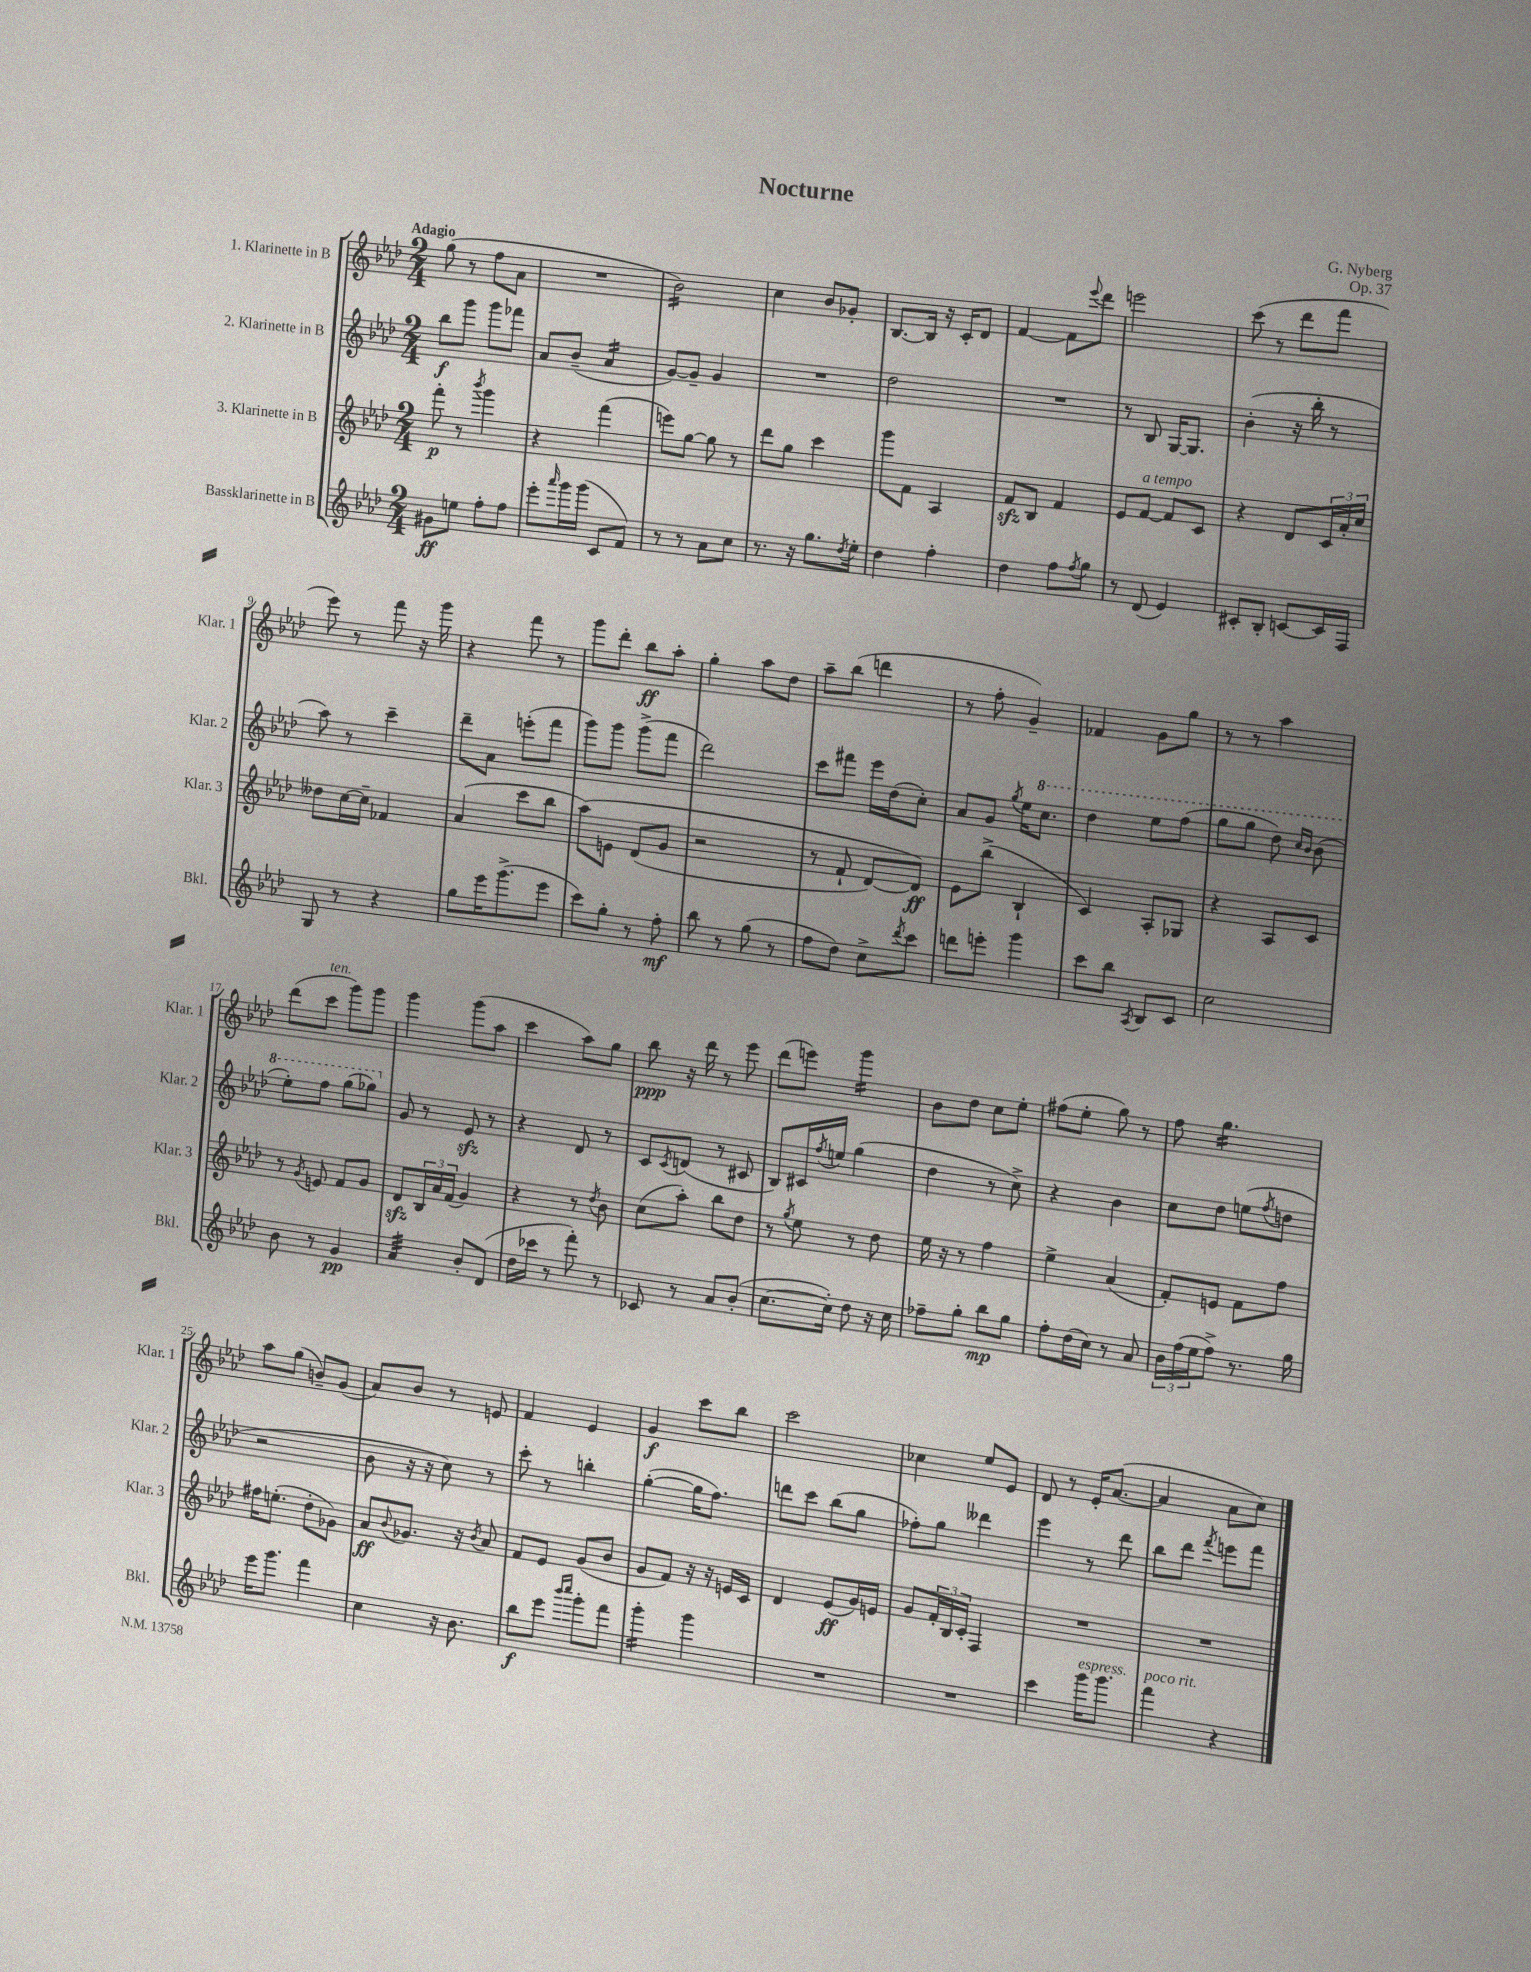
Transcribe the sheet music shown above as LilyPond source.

\header { title = "Nocturne" composer = "G. Nyberg" opus = "Op. 37" }
<<
\new StaffGroup <<
\new Staff = "s0" \with { instrumentName = "1. Klarinette in B" shortInstrumentName = "Klar. 1" } {
    \clef treble \key aes \major \numericTimeSignature \time 2/4 \tempo "Adagio"
    g''8( r8 f''8 aes'8 |
    R2 |
    bes'2:16) |
    c''4 bes'8 ges'8-. |
    bes8.~ bes16 r16 c'16-. des'8 |
    f'4~ f'8 \appoggiatura { ees'''8 } des'''8 |
    e'''2 |
    c'''8( r8 des'''8 f'''8 |
    ees'''8) r8 f'''8 r16 g'''16 |
    r4 f'''8 r8 |
    g'''8 des'''8-. bes''8\ff aes''8-. |
    g''4-. aes''8 des''8 |
    aes''8-- bes''8( d'''4 |
    r8 f''8-. g'4--) |
    fes'4 g'8 g''8 |
    r8 r8 aes''4 |
    des'''8( c'''8^\markup { \italic "ten." } g'''8) g'''8 |
    g'''4 g'''8( aes''8 |
    c'''4 aes''8) g''8 |
    bes''8\ppp r16 des'''16 r8 ees'''8 |
    des'''8( e'''8) g'''4:16 |
    bes'8 des''8 c''8 ees''8-. |
    fis''8( ees''8-. g''8) r8 |
    f''8 g''4.:16 |
    aes''8 g''8( b'8--) g'8( |
    aes'8) bes'8 r8 e'8 |
    f'4 ees'4 |
    g'4\f c'''8 bes''8 |
    c'''2 |
    ces''4 ees''8 ees'8 |
    des'8 r8 ees'16-. aes'8.~( |
    aes'4 aes'8 c''8) \bar "|." |
}
\new Staff = "s1" \with { instrumentName = "2. Klarinette in B" shortInstrumentName = "Klar. 2" } {
    \clef treble \key aes \major \numericTimeSignature \time 2/4
    bes''8\f g'''8 g'''8 fes'''8 |
    aes'8 bes'8--( aes'4:16 |
    g'8~) g'8-- g'4 |
    R2 |
    des''2 |
    R2 |
    r8 bes8 g16~ g8. |
    bes'4-.( r16 bes''16-. r8 |
    aes''8) r8 c'''4-- |
    des'''8-- aes'8 e'''8-.( f'''8 |
    g'''8) g'''8 g'''8->( f'''8 |
    des'''2) |
    c'''8 fis'''8 ees'''16 des''16( c''8-.) |
    aes'8 g'8 \acciaccatura { g''8 } ees''16 \ottava #1 c'''8. |
    des'''4 ees'''8 f'''8( |
    g'''8 g'''8 des'''8) \grace { c'''16 bes''16 } bes''8( |
    ees'''8-.) f'''8 g'''8( ges'''8) \ottava #0 |
    g'8 r8 ees'8\sfz r8 |
    r4 des'8 r8 |
    c'8 \acciaccatura { c'8 } d'8( r8 cis'8 |
    bes8) cis'16 \acciaccatura { f''8 } e''16 g''4( |
    des''4 r8 c''8->) |
    r4 bes'4 |
    c''8 des''8 e''8( \acciaccatura { f''8 } d''8 |
    r2 |
    bes'8 r16 r16 c''8) r8 |
    c'''8-. r8 b''4-. |
    g''4~-.( g''16 f''8.) |
    d'''8 c'''8 bes''8( g''8 |
    fes''8-.) g''8 deses'''4 |
    ees'''4 r8 des'''8 |
    bes''8 des'''8 \acciaccatura { f'''8 } e'''8 f'''8 \bar "|." |
}
\new Staff = "s2" \with { instrumentName = "3. Klarinette in B" shortInstrumentName = "Klar. 3" } {
    \clef treble \key aes \major \numericTimeSignature \time 2/4
    f'''8-.\p r8 \acciaccatura { bes'''8 } g'''4 |
    r4 f'''4( |
    e'''8) g''8~ g''8 r8 |
    des'''8 g''8 c'''4 |
    g'''8 f'8 aes4 |
    f'8\sfz bes8 f'4 |
    ees'8 f'8~^\markup { \italic "a tempo" } f'8 c'8 |
    r4 des'8 \tuplet 3/2 { c'16 aes'16-. c''16 } |
    deses''8 c''16~ c''16-- fes'4 |
    aes'4( c'''8 bes''8 |
    aes''8)\( e'8 des'8( g'8 |
    r2 |
    r8 f'8-! des'8~) des'8\ff\) |
    ees'8 bes''8->( bes4-! |
    c'4) aes8-. ges8 |
    r4 aes8 c'8 |
    r8 \acciaccatura { g'8 } e'8 f'8 g'8 |
    des'8\sfz \tuplet 3/2 { bes16 aes'16 f'16( } g'4) |
    r4 r8 \acciaccatura { des''8 } bes'8 |
    c''8( aes''8-.) bes''8 des''8 |
    r8 \acciaccatura { g''8 } ees''8 r8 des''8 |
    ees''16 r16 r8 f''4 |
    ees''4-> aes'4( |
    f'8-.) e'8 f'8 f''8 |
    fis''16 e''8.-.( des''8-. ges'8) |
    aes'8\ff \appoggiatura { bes'8 } ges'8. r16 \acciaccatura { bes'8 } aes'8 |
    f'8 ees'8 g'8( bes'8 |
    g'8 f'8) r16 r16 e'16 c'16 |
    des'4 ees'8\ff( g'16) e'16 |
    g'8 \tuplet 3/2 { f'16-. bes16 c'16-. } f4 |
    R2 |
    R2 \bar "|." |
}
\new Staff = "s3" \with { instrumentName = "Bassklarinette in B" shortInstrumentName = "Bkl." } {
    \clef treble \key aes \major \numericTimeSignature \time 2/4
    gis'8\ff e''8 f''8-. f''8 |
    ees'''8-. \grace { aes'''16 } g'''16 g'''16( c'8 f'8) |
    r8 r8 aes'8 c''8 |
    r8. r16 g''8. \acciaccatura { des''8 } ees''16-. |
    des''4 f''4-. |
    des''4 f''8 \acciaccatura { f''8 } g''8 |
    r8 des'8( ees'4) |
    cis'8-. bes8-. c'8~ c'16 f16 |
    g8 r8 r4 |
    g''8 ees'''16 g'''8.->( ees'''8 |
    c'''8) g''8-. r8 f''8-.\mf |
    bes''8 r8 g''8( r8 |
    f''8 des''8) c''8-> \acciaccatura { des'''8 } c'''8 |
    d'''8 e'''8-. g'''4 |
    c'''8 bes''8 \acciaccatura { aes8 } bes8 c'8 |
    c''2 |
    bes'8 r8 g'4\pp |
    aes'4:32 bes'8-. des'8( |
    des''16 ces'''16 r8 f'''8-.) r8 |
    ces'8 r8 aes'8 bes'8-.( |
    c''8.~ c''16-.) des''8 r16 c''16 |
    fes''8-- g''8-. bes''8\mp g''8 |
    f''8-. des''16( c''16) r8 aes'8 |
    \tuplet 3/2 { bes'16 f''16( ees''16 } f''8->) r8. g''16 |
    ees'''16 g'''8. f'''4 |
    c''4 r16 bes'8. |
    bes''8\f ees'''8 \grace { bes'''16 c''''16 } g'''8-. f'''8 |
    g'''4:16-. g'''4 |
    R2 |
    R2 |
    c'''4 g'''16^\markup { \italic "espress." } g'''8. |
    f'''4^\markup { \italic "poco rit." } r4 \bar "|." |
}
>>
>>
